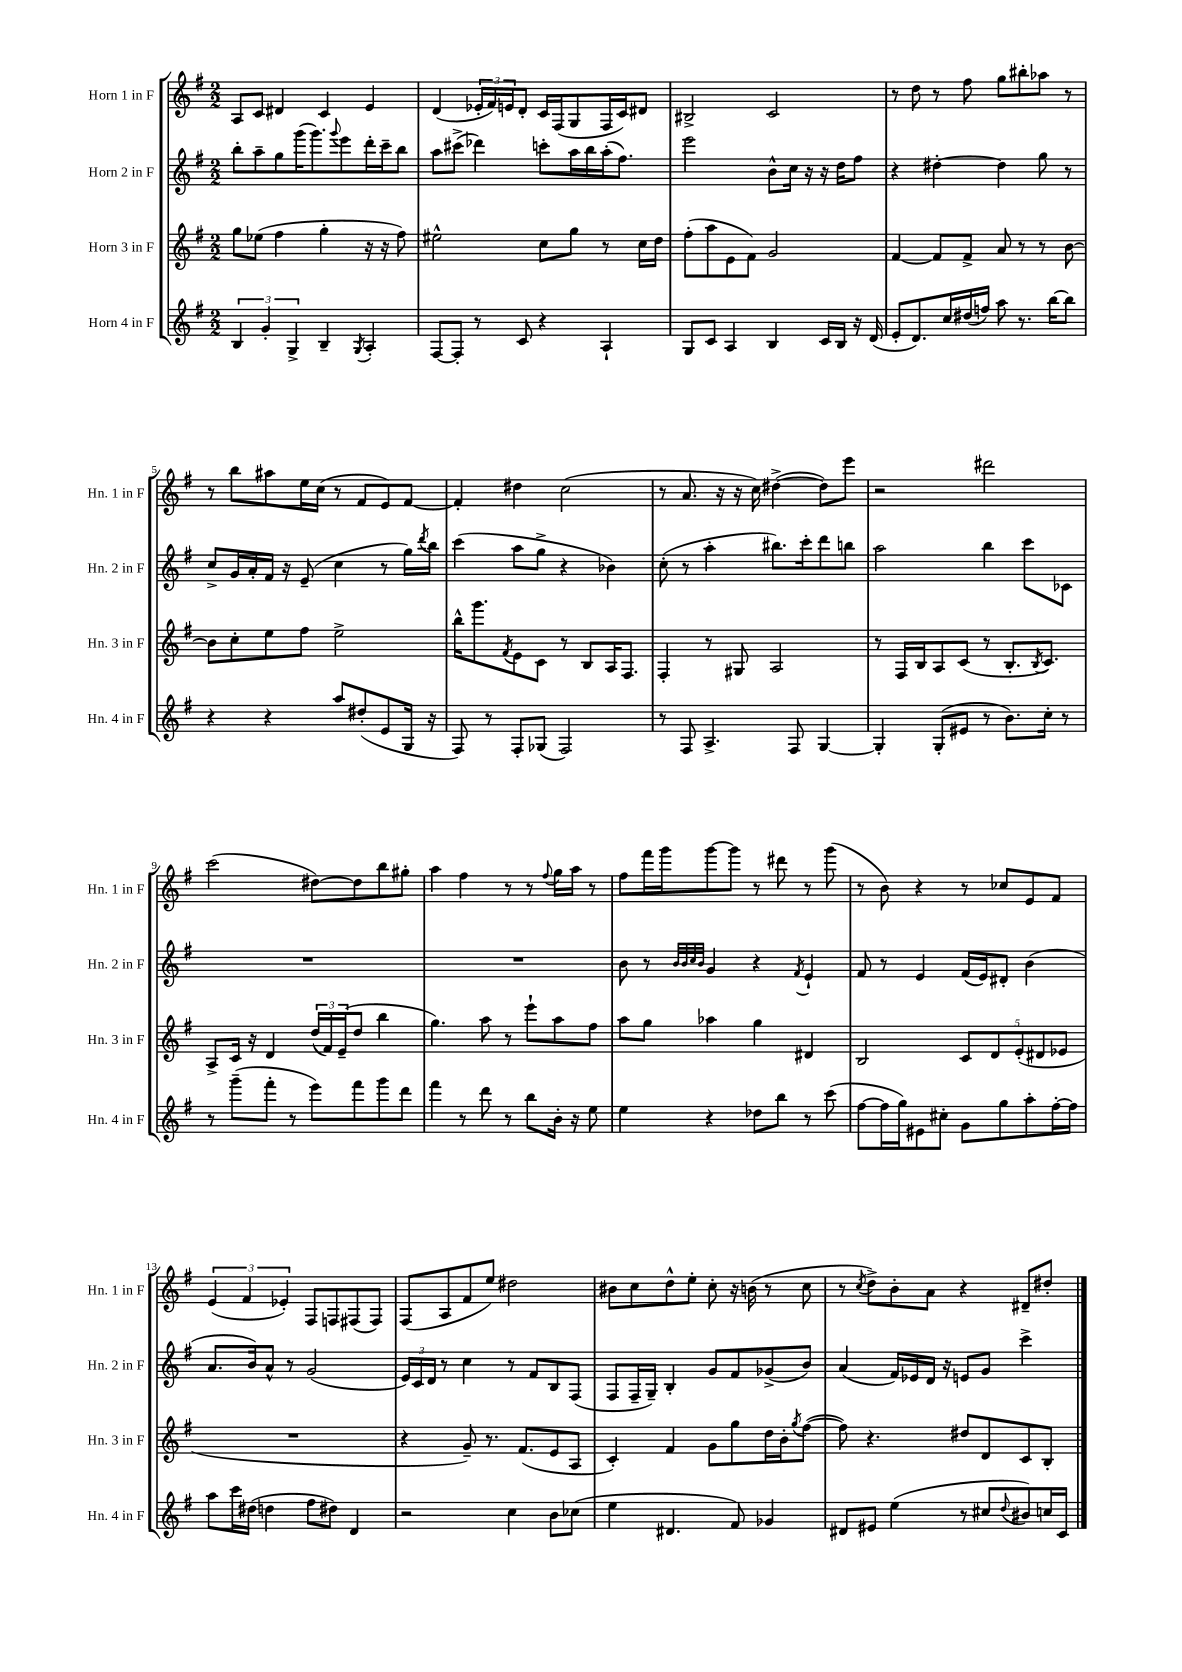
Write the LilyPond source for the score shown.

<<
\new StaffGroup <<
\new Staff = "s0" \with { instrumentName = "Horn 1 in F" shortInstrumentName = "Hn. 1 in F" } {
    \clef treble \key g \major \numericTimeSignature \time 2/2
    a8 c'8 dis'4 c'4 e'4 |
    d'4( \tuplet 3/2 { ees'16-. fis'16) e'16 } d'8-. c'16 fis16( g8 fis16 c'16) dis'8 |
    bis2-> c'2 |
    r8 d''8 r8 fis''8 g''8 bis''8-. aes''8 r8 |
    r8 b''8 ais''8 e''16 c''16( r8 fis'8 e'8) fis'8~ |
    fis'4-. dis''4 c''2( |
    r8 a'8. r16 r16 c''16) dis''4~->( dis''8) e'''8 |
    r2 dis'''2 |
    c'''2( dis''8~) dis''8 b''8 gis''8-. |
    a''4 fis''4 r8 r8 \appoggiatura { fis''8 } g''16 a''16 r8 |
    fis''8 fis'''16 g'''16 g'''8~ g'''8 r8 dis'''8 r8 g'''8( |
    r8 b'8) r4 r8 ces''8 e'8 fis'8 |
    \tuplet 3/2 { e'4( fis'4 ees'4-.) } fis8 f8 fis8( fis8) |
    fis8( a8 fis'8 e''8) dis''2 |
    bis'8 c''8 d''8-^ e''8-. c''8-. r16 b'16( r8 c''8 |
    r8 \acciaccatura { c''8 } d''8->) b'8-. a'8 r4 dis'8-- dis''8-. \bar "|." |
}
\new Staff = "s1" \with { instrumentName = "Horn 2 in F" shortInstrumentName = "Hn. 2 in F" } {
    \clef treble \key g \major \numericTimeSignature \time 2/2
    b''8-. a''8-- g''8 g'''16( g'''8.) \appoggiatura { g'''8 } e'''8 d'''16-. c'''16-- b''8 |
    a''8 cis'''8->( des'''4) c'''8-. a''16 b''16 a''16-.( fis''8.) |
    e'''2 b'8-^ c''16 r16 r16 d''16 fis''8 |
    r4 dis''4~-. dis''4 g''8 r8 |
    c''8-> g'16 a'16-. fis'16 r16 e'8--( c''4 r8 g''16) \acciaccatura { d'''8 } b''16 |
    c'''4( a''8 g''8-> r4 bes'4) |
    c''8-.( r8 a''4-. bis''8.) c'''16-. d'''8 b''8 |
    a''2 b''4 c'''8 ces'8 |
    R1 |
    R1 |
    b'8 r8 \grace { b'32 b'32 c''32 b'32 } g'4 r4 \acciaccatura { fis'8 } e'4-! |
    fis'8 r8 e'4 fis'16( e'16) dis'8-. b'4( |
    a'8. b'16) a'8-^ r8 g'2( |
    \tuplet 3/2 { e'16) c'16 d'16 } r8 c''4 r8 fis'8 b8 fis8( |
    fis8 fis16-- g16--) b4-. g'8 fis'8 ges'8->( b'8) |
    a'4( fis'16) ees'16 d'16 r16 e'8 g'8 c'''4-> \bar "|." |
}
\new Staff = "s2" \with { instrumentName = "Horn 3 in F" shortInstrumentName = "Hn. 3 in F" } {
    \clef treble \key g \major \numericTimeSignature \time 2/2
    g''8 ees''8( fis''4 g''4-. r16 r16 fis''8) |
    eis''2-^ c''8 g''8 r8 c''16 d''16 |
    fis''8-.( a''8 e'8 fis'8) g'2 |
    fis'4~ fis'8 fis'8-> a'8 r8 r8 b'8~ |
    b'8 c''8-. e''8 fis''8 e''2-> |
    b''16-^ g'''8. \acciaccatura { fis'8 } e'8 c'8 r8 b8 a16 fis8. |
    fis4-. r8 gis8 a2 |
    r8 fis16 b16 a8 c'8( r8 b8.-. \acciaccatura { b8 } c'8.) |
    a8-> c'16 r16 d'4 \tuplet 3/2 { d''16( fis'16) e'16--( } d''8 b''4 |
    g''4.) a''8 r8 e'''8-! a''8 fis''8 |
    a''8 g''8 aes''4 g''4 dis'4 |
    b2 \tuplet 5/4 { c'8 d'8 e'8-.( dis'8 ees'8 } |
    R1 |
    r4 g'8--) r8. fis'8.( e'8 a8 |
    c'4-.) fis'4 g'8 g''8 d''16 b'16-. \acciaccatura { g''8 } fis''8~( |
    fis''8) r4. dis''8 d'8 c'8 b8-. \bar "|." |
}
\new Staff = "s3" \with { instrumentName = "Horn 4 in F" shortInstrumentName = "Hn. 4 in F" } {
    \clef treble \key g \major \numericTimeSignature \time 2/2
    \tuplet 3/2 { b4 g'4-. g4-> } b4-- \acciaccatura { g8 } a4-. |
    fis8~ fis8-. r8 c'8 r4 a4-! |
    g8 c'8 a4 b4 c'16 b16 r16 d'16( |
    e'8-. d'8.) c''16 dis''16( f''16) a''8 r8. b''16~ b''8 |
    r4 r4 a''8 dis''8-.( e'8 g16 r16 |
    fis8) r8 fis8-. ges8( fis2) |
    r8 fis8 a4.-> fis8 g4~ |
    g4-. g8-.( eis'8 r8 b'8.) c''16-. r8 |
    r8 g'''8--( fis'''8-. r8 e'''8) fis'''8 g'''8 d'''8 |
    fis'''4 r8 d'''8 r8 b''8 b'16-. r16 e''8 |
    e''4 r4 des''8 b''8 r8 c'''8( |
    fis''8~ fis''16 g''16) eis'8 cis''8-. g'8 g''8 a''8-. fis''16~-. fis''16 |
    a''8 c'''16 dis''16( d''4 fis''8 dis''8) d'4 |
    r2 c''4 b'8 ces''8( |
    e''4 dis'4. fis'8) ges'4 |
    dis'8 eis'8 e''4( r8 cis''8 \appoggiatura { d''8 } bis'8) c''16 c'16 \bar "|." |
}
>>
>>
